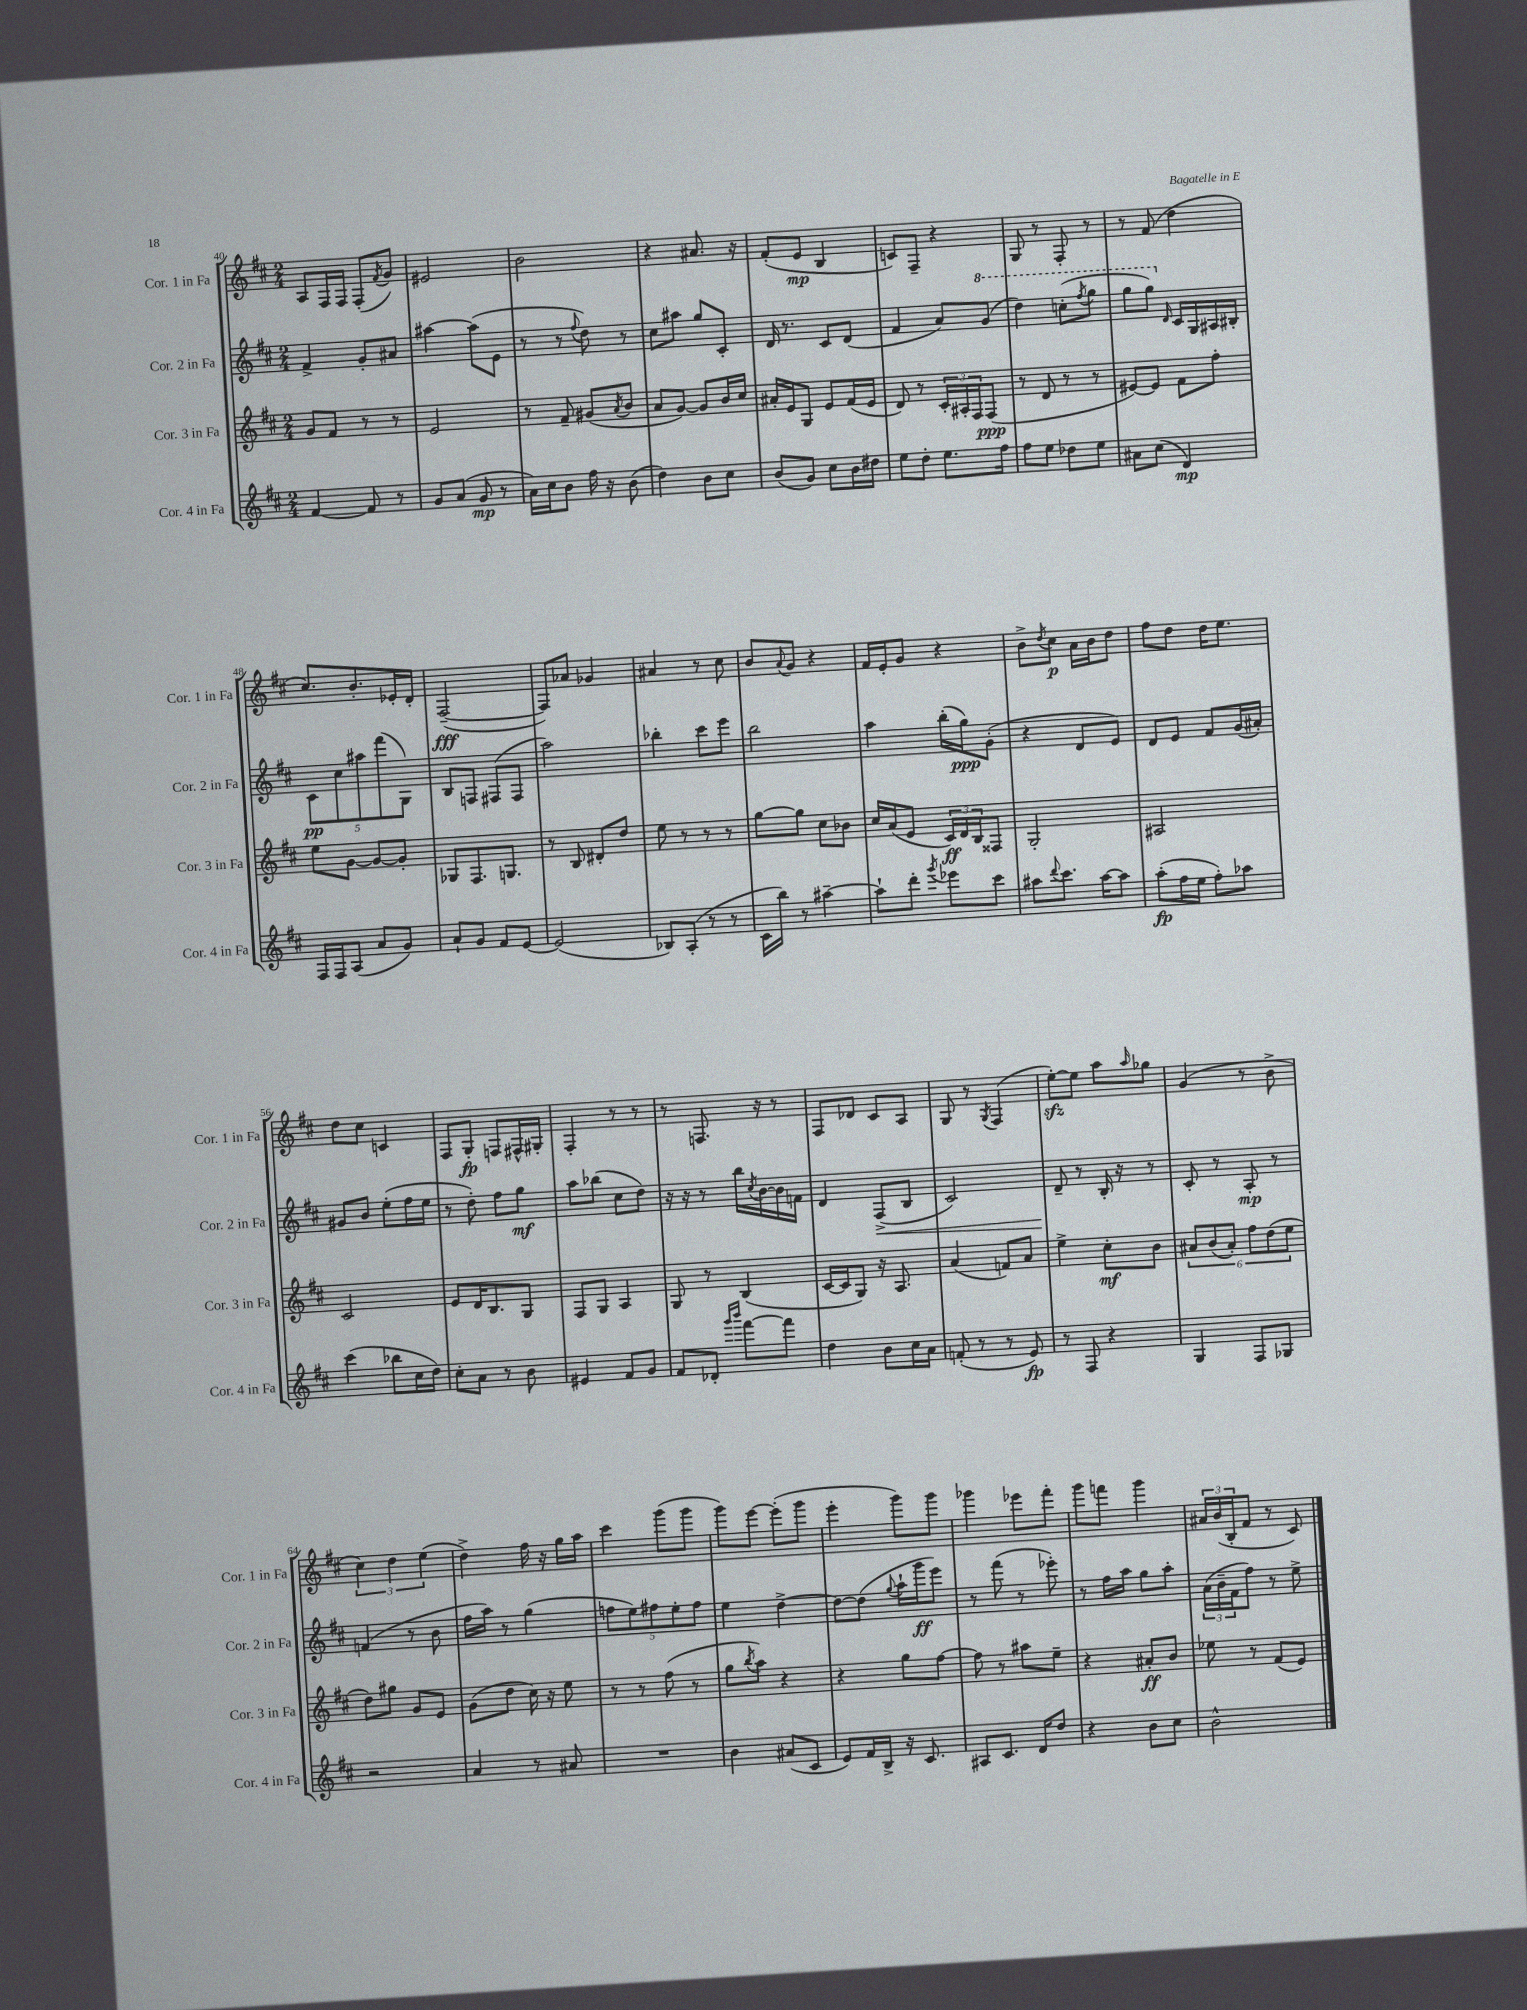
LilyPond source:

<<
\new StaffGroup <<
\new Staff = "s0" \with { instrumentName = "Cor. 1 in Fa" shortInstrumentName = "Cor. 1 in Fa" } {
    \clef treble \key d \major \numericTimeSignature \time 2/4
    a8 fis16 fis16 fis8-.( \acciaccatura { fis'8 } g'8) |
    eis'2 |
    b'2 |
    r4 ais'8. r16 |
    fis'8-.( e'8\mp b4 |
    c'8) fis8-- r4 |
    g8 r8 fis8-. r8 |
    r8 fis'8( d''4 |
    cis''8.) b'8.-. ees'16-. d'16-. |
    fis2~--\fff( |
    fis8) aes'8 ges'4 |
    ais'4 r8 cis''8 |
    b'8 \appoggiatura { a'8 } g'8 r4 |
    fis'16 e'16-. g'8 r4 |
    b'8-> \acciaccatura { d''8 } cis''8\p a'16 b'16 d''8 |
    fis''8 d''8 d''16 e''8. |
    d''8 cis''8 c'4 |
    fis8 g8-.\fp f8 fis16-^ gis16-. |
    fis4-. r8 r8 |
    r8 f8. r16 r8 |
    fis8 des'8 cis'8 a8 |
    g8 r8 \acciaccatura { g8 } fis4( |
    e''8~-.\sfz) e''8 a''8 \grace { a''16 } ges''8 |
    g'4( r8 b'8-> |
    \tuplet 3/2 { cis''4) d''4 e''4( } |
    d''4->) fis''16 r16 g''16 a''16 |
    cis'''4 g'''8( g'''8 |
    g'''8) e'''8~ e'''8-.( g'''8 |
    e'''4-. g'''8) g'''8 |
    ges'''4 ees'''8 fis'''8-. |
    g'''8 f'''8 g'''4 |
    \tuplet 3/2 { ais'16 b'16( b16-. } fis'8 r8 cis'8) \bar "|." |
}
\new Staff = "s1" \with { instrumentName = "Cor. 2 in Fa" shortInstrumentName = "Cor. 2 in Fa" } {
    \clef treble \key d \major \numericTimeSignature \time 2/4
    fis'4-> g'8-. ais'8 |
    ais''4~ ais''8( e'8 |
    r8 r8 \appoggiatura { fis''8 } d''8) r8 |
    cis''8 ais''8 g''8 cis'8-. |
    d'16 r8. cis'8 d'8( |
    fis'4 a'8) \ottava #1 g''8( |
    d'''4) c'''8-.( \acciaccatura { fis'''8 } g'''8 |
    g'''8 g'''8) \ottava #0 \grace { d'16 } cis'16 g16 ais16 bis16-. |
    \tuplet 5/4 { cis'8\pp cis''8 ais''8 fis'''8( g8) } |
    b8 f8 fis8( fis8 |
    a''2) |
    bes''4-. cis'''8 e'''8 |
    b''2 |
    a''4 b''16-.( g''16\ppp) g'8-.( |
    r4 d'8 e'8) |
    d'8 e'8 fis'8 g'16( ais'16-.) |
    gis'8 b'8 e''8-.( fis''16 e''16 |
    r8 d''8-.) fis''8 g''8\mf |
    a''8 bes''8( cis''8 d''8) |
    r16 r16 r8 b''16 \acciaccatura { cis''8 } b'16~ b'16 f'16 |
    d'4 fis8->\<( b8 |
    cis'2) |
    d'8--\! r8 b16-. r16 r8 |
    cis'8-. r8 a8-.\mp r8 |
    f'4( r8 b'8 |
    fis''16 a''16) r8 g''4( |
    \tuplet 5/4 { f''8 e''8) fis''8 e''8-. fis''8 } |
    e''4 d''4~-> |
    d''8~ d''8( \appoggiatura { g''8 } a''16-! g'''16\ff e'''8) |
    r8 fis'''8( r8 ees'''8-.) |
    r8 fis''16 a''16 g''8 a''8-. |
    \tuplet 3/2 { a'16( b'16-- fis'16 } fis''8) r8 e''8-> \bar "|." |
}
\new Staff = "s2" \with { instrumentName = "Cor. 3 in Fa" shortInstrumentName = "Cor. 3 in Fa" } {
    \clef treble \key d \major \numericTimeSignature \time 2/4
    g'8 fis'8 r8 r8 |
    e'2 |
    r8 fis'8-- gis'8( \acciaccatura { a'8 } b'8 |
    a'8 g'8~) g'8 b'16 cis''16 |
    ais'16-. e'16 g8 e'8 fis'16( e'16 |
    d'8) r8 \tuplet 3/2 { cis'16-. ais16-. fis16 } fis8\ppp( |
    r8 d'8 r8 r8 |
    eis'8~) eis'8 fis'8 fis''8-. |
    e''8 g'8~ g'8~ g'8-. |
    ges8 fis8. g8. |
    r8 b8 dis'8-. d''8 |
    e''8 r8 r8 r8 |
    g''8~ g''8 cis''8 bes'8 |
    cis''16 a'16( e'8 \tuplet 3/2 { cis'16\ff) d'16 b16 } fisis8 |
    g2-. |
    ais2 |
    cis'2 |
    e'8 d'16 b8. g8 |
    fis8 g8 a4 |
    g8 r8 b4( |
    cis'16~ cis'16 g8) r16 a8. |
    a'4( f'8) a'8 |
    e''4-> cis''8-.\mf b'8 |
    \tuplet 6/4 { ais'8 b'8( ais'8-.) fis''8 d''8( e''8 } |
    d''8) gis''8 g'8 e'8 |
    g'8( d''8 cis''16) r16 e''8 |
    r8 r8 fis''8( r8 |
    g''8 \acciaccatura { b''8 } a''8) r4 |
    r4 g''8 fis''8~ |
    fis''8 r8 ais''8 e''8-- |
    r4 ais'8-.\ff b'8 |
    ees''8 r8 fis'8( e'8) \bar "|." |
}
\new Staff = "s3" \with { instrumentName = "Cor. 4 in Fa" shortInstrumentName = "Cor. 4 in Fa" } {
    \clef treble \key d \major \numericTimeSignature \time 2/4
    fis'4~ fis'8 r8 |
    g'8 a'8( g'8\mp r8 |
    a'16) cis''16 b'8 fis''16 r16 b'8( |
    d''4) b'8 cis''8 |
    b'8( g'8) cis''8 b'16 dis''16 |
    e''8 d''8-. e''8. fis''16 |
    fis''8 e''8 des''8 e''8 |
    ais'8 cis''8( d'4\mp) |
    fis16 fis16 a8( a'8 g'8) |
    a'8-! g'8 fis'8 e'8~ |
    e'2( |
    bes8) a8-.( r8 r8 |
    cis'16 b''16) r8 ais''4~-- |
    ais''8-! d'''8-. \acciaccatura { g'''8 } ees'''8 cis'''8 |
    ais''8 \appoggiatura { d'''8 } cis'''8. ais''16~ ais''8 |
    a''8-.\fp( fis''16 e''16 fis''8-.) aes''8 |
    cis'''4( bes''8 cis''16 d''16) |
    cis''8-. a'8 r8 b'8 |
    eis'4 fis'8 g'8 |
    fis'8 des'8-. \grace { g'''16 b'''16 } fis'''8~ fis'''8 |
    d''4 b'8 cis''16 a'16 |
    f'8-.( r8 r8 e'8\fp) |
    r8 fis8 r4 |
    g4 fis8 ges8 |
    r2 |
    a'4 r8 ais'8 |
    R2 |
    b'4 ais'8( cis'8 |
    e'8) fis'16 b16-> r16 cis'8. |
    ais8 cis'8. d'16 d''8 |
    r4 b'8 cis''8 |
    b'2-^ \bar "|." |
}
>>
>>
\layout { \context { \Score currentBarNumber = #40 } }
